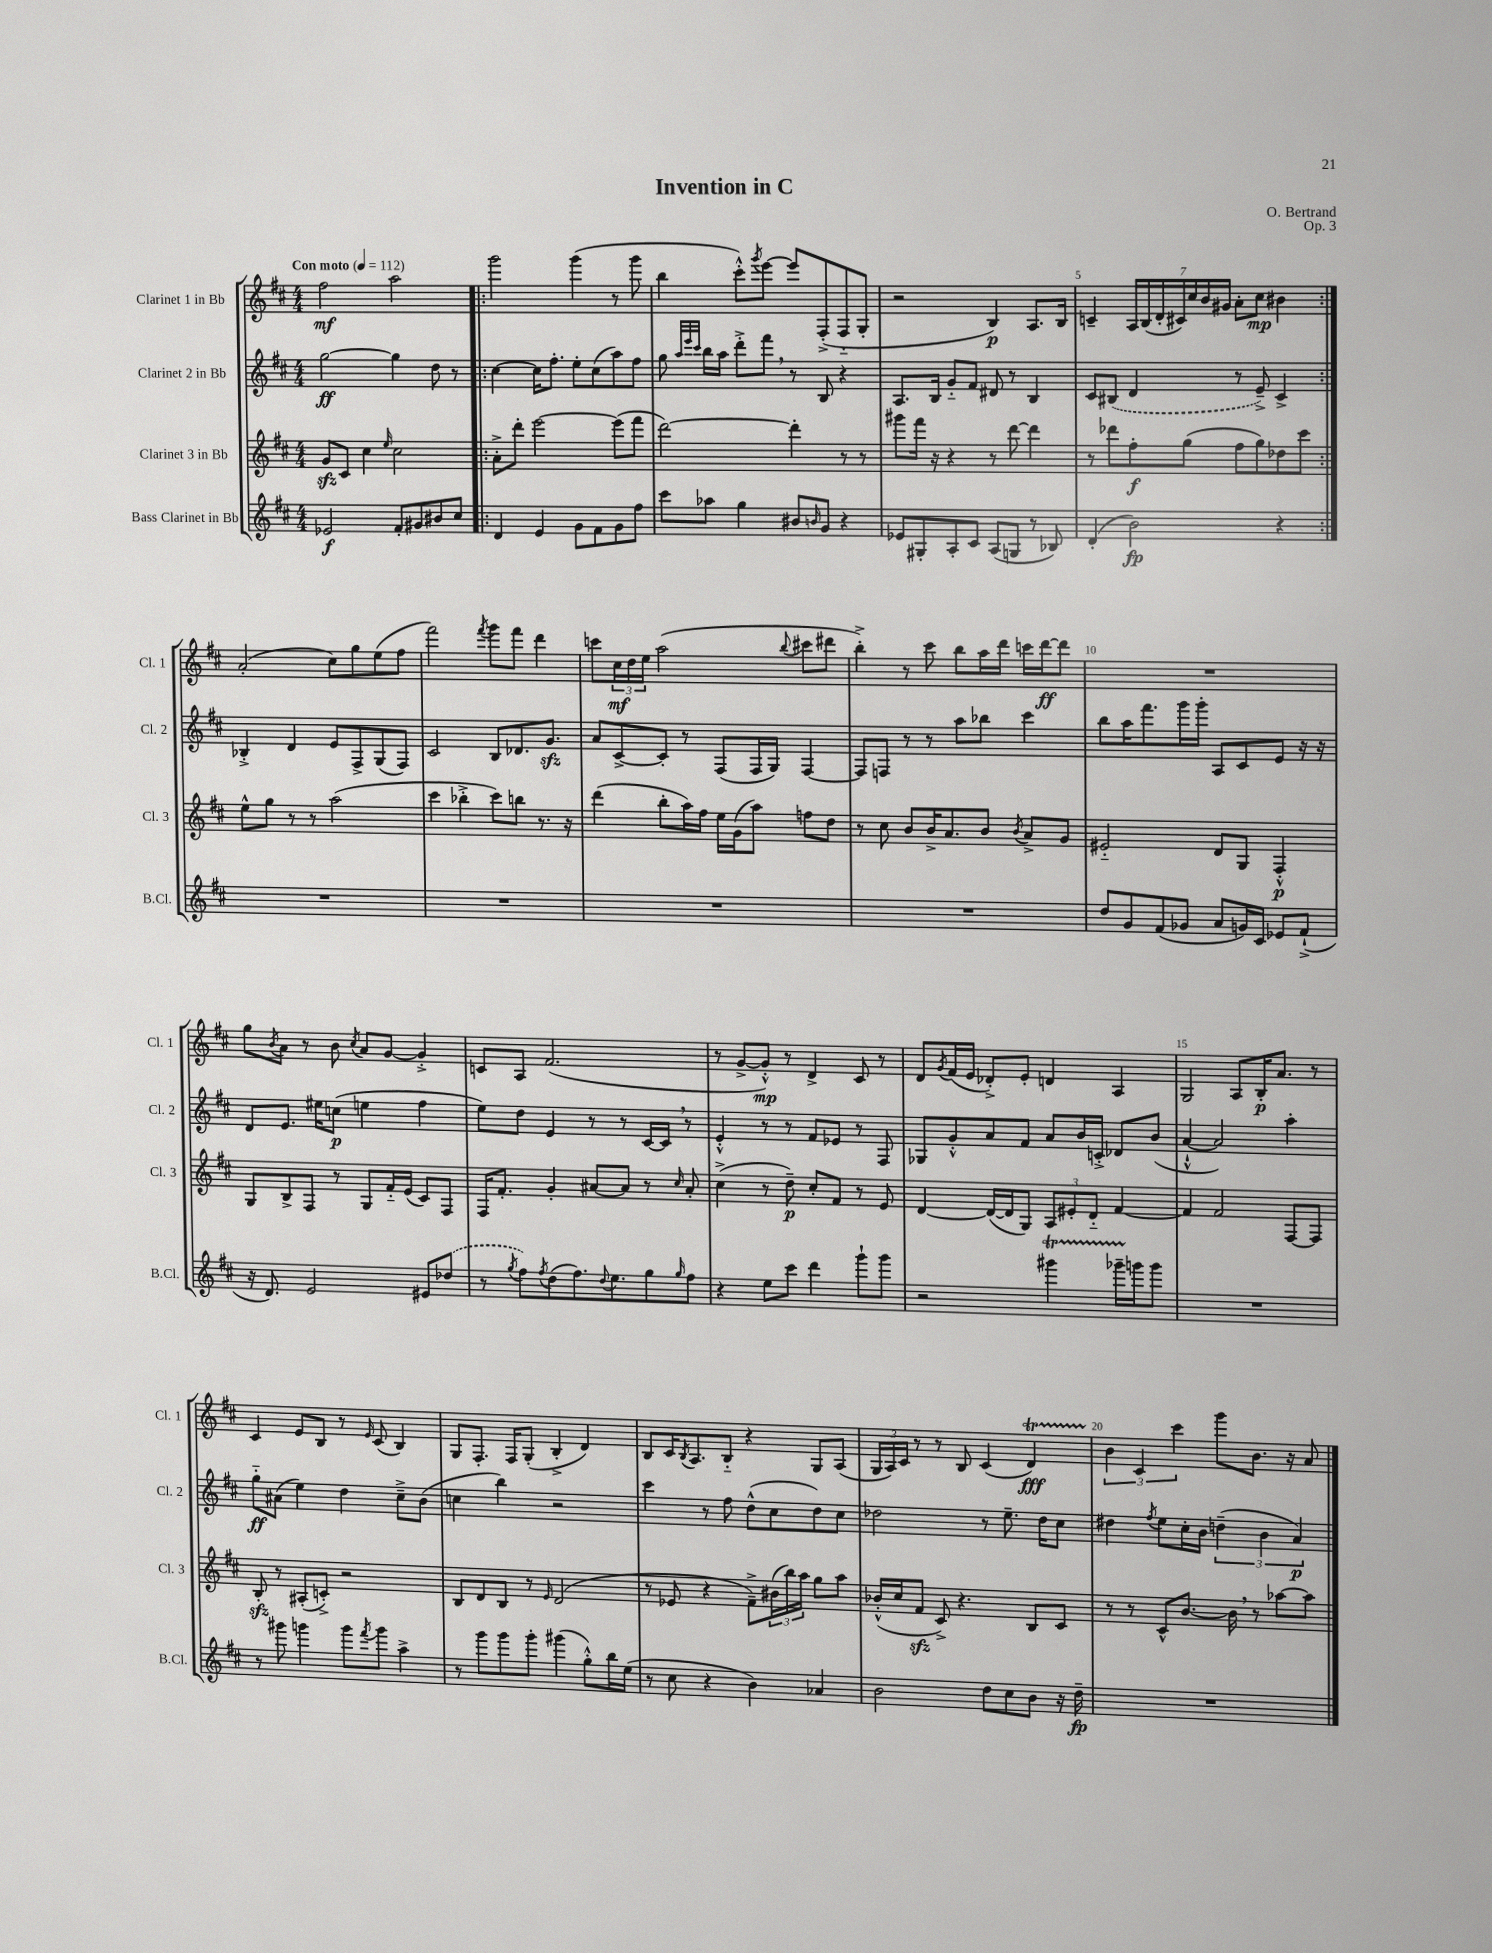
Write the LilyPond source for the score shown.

\header { title = "Invention in C" composer = "O. Bertrand" opus = "Op. 3" }
<<
\new StaffGroup <<
\new Staff = "s0" \with { instrumentName = "Clarinet 1 in Bb" shortInstrumentName = "Cl. 1" } {
    \clef treble \key d \major \numericTimeSignature \time 4/4 \tempo "Con moto" 4 = 112
    fis''2\mf a''2 |
    \repeat volta 2 { g'''2 g'''4( r8 g'''8 |
    b''4 cis'''8-.-^) \acciaccatura { g'''8 } e'''8~ e'''8 fis8-.->( fis8-_ g8-. |
    r2 b4\p) a8. b16 |
    c'4-- \tuplet 7/4 { a16 b16( d'16-. cis'16) cis''16 b'16 gis'16 } a'8-. cis''8\mp bis'4 | }
    a'2-.( cis''8) g''8 e''8( fis''8 |
    fis'''2) \acciaccatura { fis'''8 } g'''8 fis'''8 d'''4 |
    c'''8 \tuplet 3/2 { cis''16\mf d''16 e''16 } a''2( \appoggiatura { b''8 } cis'''8 dis'''8 |
    b''4-.->) r8 cis'''8 b''8 a''16 d'''16 c'''16 d'''16~\ff d'''8 |
    R1 |
    g''8 \acciaccatura { b'8 } a'8 r8 b'8 \acciaccatura { cis''8 } a'8 g'8~ g'4-.-> |
    c'8 a8 fis'2.( |
    r8 g'8~-> g'8-.-^\mp) r8 d'4-> cis'8 r8 |
    d'8 \acciaccatura { g'8 } fis'16( e'16 des'8-.->) e'8-. d'4 a4 |
    g2 a8 b16-.\p a'8. r8 |
    cis'4 e'8 b8 r8 \grace { e'16 } cis'8( b4) |
    g8 fis8.-. fis16 g8-.( b4-.-> d'4) |
    b8 cis'16 \acciaccatura { b8 } a8. b8-_ r4 g8 a8( |
    \tuplet 3/2 { g16 a16) cis'16 } r8 r8 b8 cis'4( d'4\startTrillSpan\fff) |
    \tuplet 3/2 { b'4\stopTrillSpan cis'4 cis'''4 } g'''8 b'8. r16 a'8 \bar "|." |
}
\new Staff = "s1" \with { instrumentName = "Clarinet 2 in Bb" shortInstrumentName = "Cl. 2" } {
    \clef treble \key d \major \numericTimeSignature \time 4/4
    g''2~\ff g''4 d''8 r8 |
    \repeat volta 2 { cis''4~ cis''16 fis''8.-. e''8-. cis''8( a''8) fis''8 |
    g''8 \grace { a''32 e'''32 cis'''32 } b''16 a''16 d'''8-.-> fis'''8 \breathe r8 b8 r4 |
    a8. b16 g'8-_ fis'8 dis'8 r8 b4 |
    cis'8 \once \slurDashed bis8( d'4 r8 e'8--->) cis'4-> | }
    bes4-.-> d'4 e'8 fis8-> g8( fis8) |
    cis'2 b8 des'8. g'8.\sfz |
    a'8 cis'8~-> cis'8-. r8 fis8( fis16 g16) fis4~ |
    fis8 f8 r8 r8 a''8 bes''8 cis'''4 |
    b''8 a''16 fis'''8. g'''16 g'''16-. a8 cis'8 e'8 r16 r16 |
    d'8 e'8. eis''16 c''8\p( e''4 fis''4 |
    e''8) d''8 e'4 r8 r8 cis'16~ cis'16 \breathe r8 |
    e'4-.-^ r8 r8 fis'8 ees'8 r8 fis8 |
    ges8 g'8-.-^ a'8 fis'8 a'8 b'16 c'16-.-> des'8 b'8( |
    a'4~-!-^ a'2) a''4-. |
    g''8-_\ff ais'8( e''4) d''4 cis''8---> b'8( |
    c''4 b''4) r2 |
    cis'''4 r8 fis''8 d''8-^( cis''8 d''8) cis''8 |
    des''2 r8 e''8.-- des''16 cis''8 |
    dis''4 \acciaccatura { fis''8 } e''8 cis''16-. b'16 \tuplet 3/2 { d''4--( b'4 a'4\p) } \bar "|." |
}
\new Staff = "s2" \with { instrumentName = "Clarinet 3 in Bb" shortInstrumentName = "Cl. 3" } {
    \clef treble \key d \major \numericTimeSignature \time 4/4
    g'8\sfz cis'8 cis''4 \grace { e''16 } cis''2 |
    \repeat volta 2 { a'8-.-> d'''8-. e'''2~ e'''8( fis'''8 |
    d'''2~) d'''4-. r8 r8 |
    gis'''8 fis'''16 r16 r4 r8 d'''8~ d'''4 |
    r8 des'''8 fis''8-.\f g''8( fis''8 g''8) des''8 cis'''8 | }
    e''8-^ g''8 r8 r8 a''2( |
    cis'''4 bes''4-.-> cis'''8) b''8 r8. r16 |
    d'''4( b''8-. a''16) fis''16 e''16 g'16( a''8) f''8 d''8 |
    r8 cis''8 b'8 b'16-> a'8. b'8 \acciaccatura { b'8 } a'8-> g'8 |
    eis'2-_ d'8 g8 fis4-.-^\p |
    g8 b8-> fis8 r8 g8 fis'16-_ e'16( cis'8) fis8 |
    fis16 fis'8.-. g'4-. ais'8~ ais'8 r8 \grace { cis''16 } ais'8-. |
    cis''4->( r8 d''8--\p) cis''8-. fis'8 r8 e'8 |
    d'4~ d'16~( d'16 g8) \tuplet 3/2 { a8 eis'8-. d'8-_ } fis'4~ |
    fis'4 fis'2 fis8~ fis8 |
    b8-.\sfz r8 ais8-.( c'8-.->) r2 |
    b8 d'8 b8 r8 \grace { e'16 } d'2( |
    r8 ees'8 r4 fis'8--->) \tuplet 3/2 { bis'16( b''16) a''16 } g''8 a''8 |
    bes'16-.-^( cis''16 fis'8\sfz cis'8->) r4. b8 cis'8 |
    r8 r8 cis'8-^ b'8.~ b'16 \breathe r8 aes''8~ aes''8 \bar "|." |
}
\new Staff = "s3" \with { instrumentName = "Bass Clarinet in Bb" shortInstrumentName = "B.Cl." } {
    \clef treble \key d \major \numericTimeSignature \time 4/4
    ees'2\f fis'8-. gis'8 bis'8 cis''8 |
    \repeat volta 2 { d'4 e'4 g'8 fis'8 g'8 fis''8 |
    cis'''8 aes''8 g''4 bis'8 \grace { b'16 } g'8 r4 |
    ees'8 gis8-. a8-. cis'8 a8( g8 r8 bes8) |
    d'4-.( b'2\fp) r4 | }
    R1 |
    R1 |
    R1 |
    R1 |
    d''8 g'8 fis'8( ges'8 a'8 g'16) cis'16 ees'8 fis'8-!->( |
    r16 d'8.) e'2 eis'8 \once \slurDashed des''8( |
    r8 \acciaccatura { g''8 } fis''8) \acciaccatura { fis''8 } d''8( fis''8.) \appoggiatura { d''8 } e''8. g''8 \grace { g''16 } fis''8 |
    r4 e''8 cis'''8 d'''4 g'''8-! g'''8 |
    r2 gis'''4\startTrillSpan ges'''16-- g'''16\stopTrillSpan g'''8 |
    R1 |
    r8 gis'''8 g'''4 g'''8 \acciaccatura { fis'''8 } g'''8 a''4-> |
    r8 g'''8 g'''8 g'''8-. gis'''4( g''8-.-^) b''16 e''16( |
    r8 cis''8 r4 b'4) aes'4 |
    b'2 d''8 cis''8 b'8 r16 d''16--\fp |
    R1 \bar "|." |
}
>>
>>
\layout { \context { \Score \override BarNumber.break-visibility = ##(#f #t #t) barNumberVisibility = #(every-nth-bar-number-visible 5) } }
